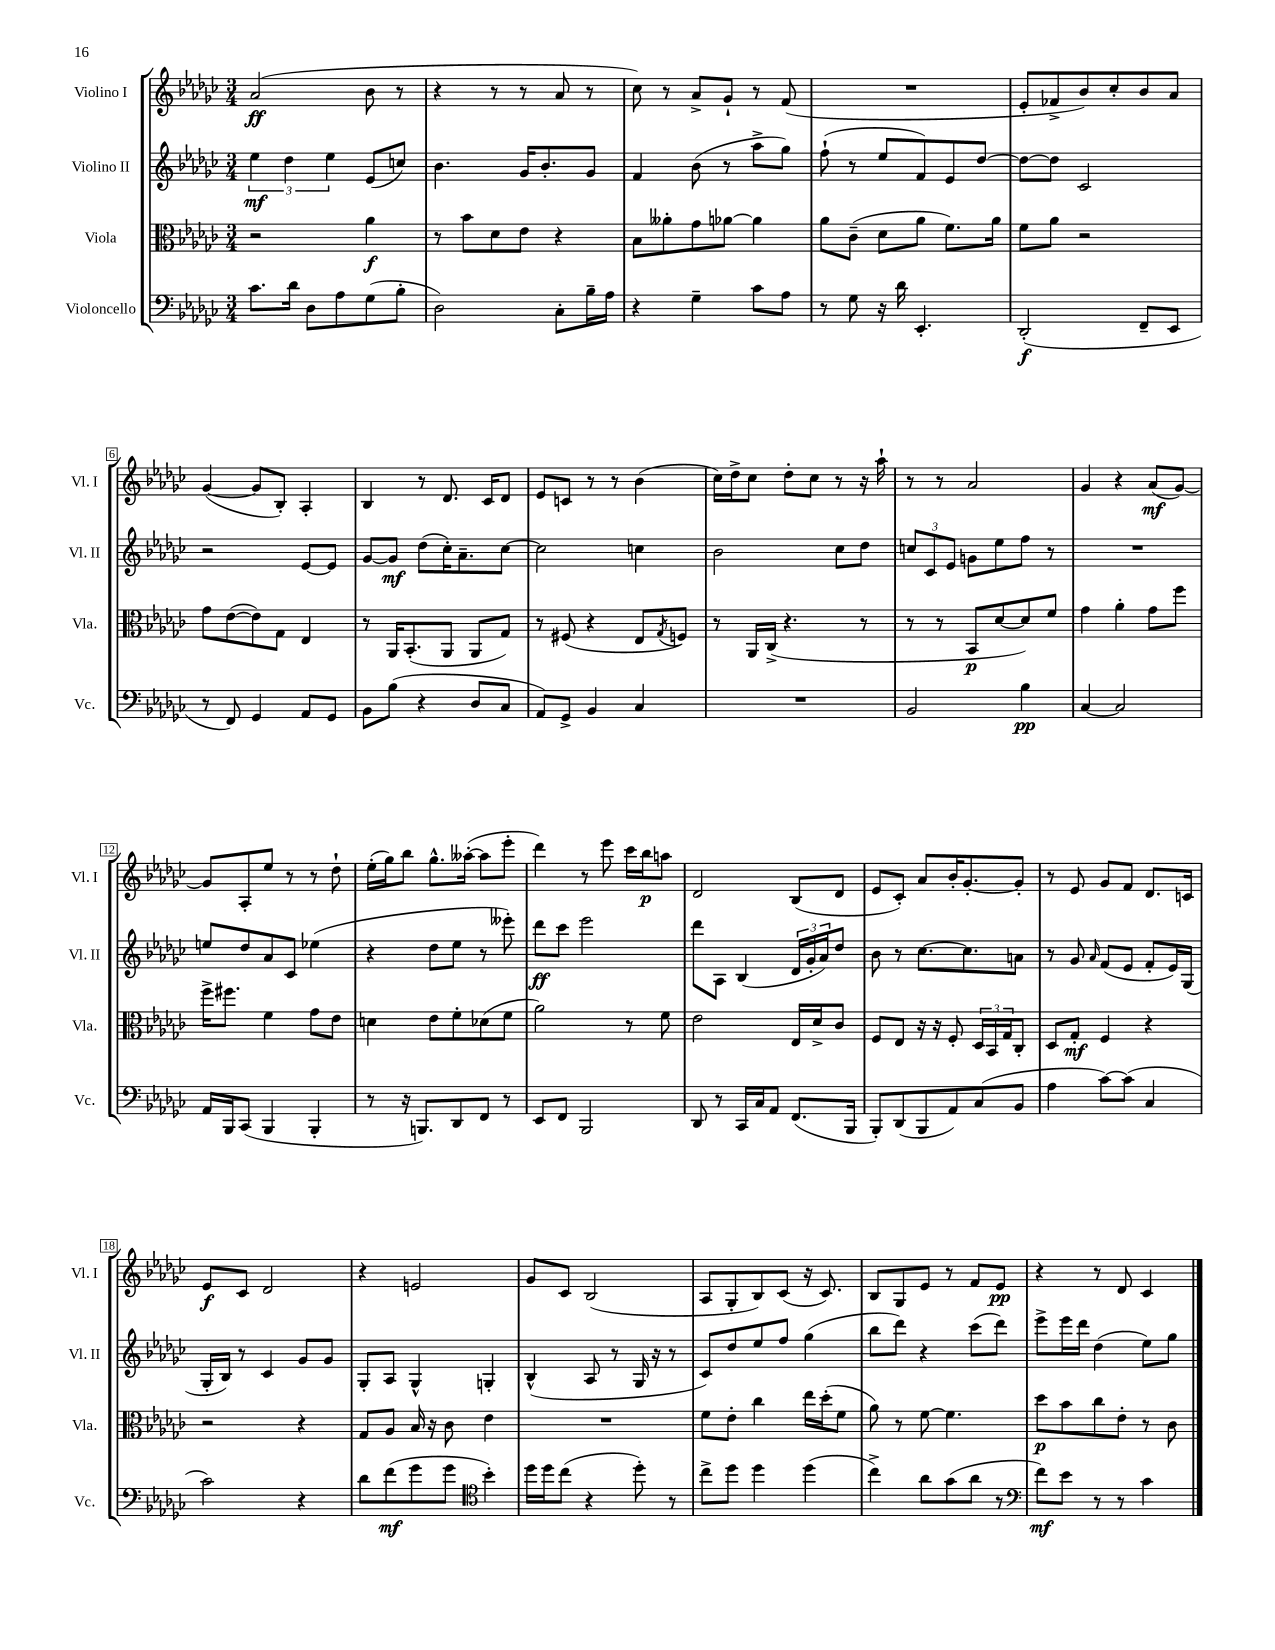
<<
\new StaffGroup <<
\new Staff = "s0" \with { instrumentName = "Violino I" shortInstrumentName = "Vl. I" } {
    \clef treble \key ges \major \numericTimeSignature \time 3/4
    aes'2\ff( bes'8 r8 |
    r4 r8 r8 aes'8 r8 |
    ces''8) r8 aes'8-> ges'8-! r8 f'8( |
    R2. |
    ees'8-. fes'8-> bes'8) ces''8-. bes'8 aes'8 |
    ges'4~( ges'8 bes8-.) aes4-. |
    bes4 r8 des'8. ces'16 des'8 |
    ees'8 c'8 r8 r8 bes'4( |
    ces''16) des''16-> ces''8 des''8-. ces''8 r8 r16 aes''16-! |
    r8 r8 aes'2 |
    ges'4 r4 aes'8\mf( ges'8~) |
    ges'8 aes8-. ees''8 r8 r8 des''8-! |
    ees''16-.( ges''16) bes''8 ges''8.-^ aeses''16~-.( aeses''8 ees'''8-. |
    des'''4) r8 ees'''8 ces'''16 bes''16\p a''8 |
    des'2 bes8( des'8 |
    ees'8 ces'8-.) aes'8 bes'16-. ges'8.~-. ges'8-. |
    r8 ees'8 ges'8 f'8 des'8. c'16 |
    ees'8\f ces'8 des'2 |
    r4 e'2 |
    ges'8 ces'8 bes2( |
    aes8 ges8-. bes8) ces'8( r16 ces'8.) |
    bes8 ges8 ees'8 r8 f'8 ees'8\pp |
    r4 r8 des'8 ces'4 \bar "|." |
}
\new Staff = "s1" \with { instrumentName = "Violino II" shortInstrumentName = "Vl. II" } {
    \clef treble \key ges \major \numericTimeSignature \time 3/4
    \tuplet 3/2 { ees''4\mf des''4 ees''4 } ees'8( c''8) |
    bes'4. ges'16 bes'8.-. ges'8 |
    f'4 bes'8( r8 aes''8-> ges''8) |
    f''8-!( r8 ees''8 f'8) ees'8 des''8~ |
    des''8~ des''8 ces'2 |
    r2 ees'8~ ees'8 |
    ges'8~ ges'8\mf des''8( ces''16-.) aes'8.-- ces''8~ |
    ces''2 c''4 |
    bes'2 ces''8 des''8 |
    \tuplet 3/2 { c''8 ces'8 ees'8 } g'8 ees''8 f''8 r8 |
    R2. |
    e''8 des''8 aes'8 ces'8 ees''4( |
    r4 des''8 ees''8 r8 eeses'''8-.) |
    des'''8\ff ces'''8 ees'''2 |
    des'''8 aes8 bes4( \tuplet 3/2 { des'16 ges'16-. aes'16) } des''8 |
    bes'8 r8 ces''8.~ ces''8. a'8 |
    r8 ges'8 \grace { aes'16 } f'8( ees'8 f'8-. ees'16) ges16( |
    ges16-. bes16) r8 ces'4 ges'8 ges'8 |
    ges8-. aes8 ges4-^ g4-. |
    bes4-^( aes8 r8 ges16 r16 r8 |
    ces'8) des''8 ees''8 f''8 ges''4( |
    bes''8 des'''8) r4 ces'''8( des'''8) |
    ees'''8-> ees'''16 des'''16 des''4( ees''8) ges''8 \bar "|." |
}
\new Staff = "s2" \with { instrumentName = "Viola" shortInstrumentName = "Vla." } {
    \clef alto \key ges \major \numericTimeSignature \time 3/4
    r2 aes'4\f |
    r8 bes'8 des'8 ees'8 r4 |
    bes8 aeses'8-. ges'8 aes'8~ aes'4 |
    aes'8 ces'8--( des'8 aes'8 f'8.) aes'16 |
    f'8 aes'8 r2 |
    ges'8 ees'8~( ees'8) ges8 ees4 |
    r8 aes,16 bes,8.-.( aes,8 aes,8 ges8) |
    r8 fis8( r4 ees8 \acciaccatura { ges8 } f8) |
    r8 aes,16 ces16->( r4. r8 |
    r8 r8 bes,8\p des'8~ des'8) f'8 |
    ges'4 aes'4-. ges'8 f''8 |
    f''16-> fis''8. f'4 ges'8 ees'8 |
    d'4 ees'8 f'8-. des'8( f'8 |
    aes'2) r8 f'8 |
    ees'2 ees16 des'16-> ces'8 |
    f8 ees8 r16 r16 f8-. \tuplet 3/2 { des16 bes,16 ges16 } ces8-. |
    des8 ges8-.\mf f4 r4 |
    r2 r4 |
    ges8 aes8 bes16 r16 ces'8 ees'4 |
    R2. |
    f'8 ees'8-. ces''4 ees''16 des''16-.( f'8 |
    aes'8) r8 f'8~ f'4. |
    des''8\p bes'8 ces''8 ees'8-. r8 ces'8 \bar "|." |
}
\new Staff = "s3" \with { instrumentName = "Violoncello" shortInstrumentName = "Vc." } {
    \clef bass \key ges \major \numericTimeSignature \time 3/4
    ces'8. des'16 des8 aes8 ges8( bes8-. |
    des2) ces8-. bes16-- aes16 |
    r4 ges4-- ces'8 aes8 |
    r8 ges8 r16 des'16 ees,4.-. |
    des,2-.\f( f,8-- ees,8 |
    r8 f,8) ges,4 aes,8 ges,8 |
    bes,8 bes8( r4 des8 ces8 |
    aes,8) ges,8-> bes,4 ces4 |
    R2. |
    bes,2 bes4\pp |
    ces4~ ces2 |
    aes,16 bes,,16 ces,8( bes,,4 bes,,4-. |
    r8 r16 b,,8.) des,8 f,8 r8 |
    ees,8 f,8 bes,,2 |
    des,8 r8 ces,16 ces16 aes,8 f,8.( bes,,16 |
    bes,,8-.) des,8( bes,,8 aes,8) ces8( bes,8 |
    aes4 ces'8~) ces'8( ces4 |
    ces'2) r4 |
    des'8 f'8\mf( ges'8 ges'8 \clef tenor bes'4-.) |
    des''16 des''16 ces''8( r4 des''8-.) r8 |
    ces''8-> des''8 des''4 des''4( |
    ces''4->) aes'8 ges'8( aes'8 r8 |
    \clef bass f'8\mf) ees'8 r8 r8 ces'4 \bar "|." |
}
>>
>>
\layout { \context { \Score \override BarNumber.stencil = #(make-stencil-boxer 0.1 0.3 ly:text-interface::print) } }
